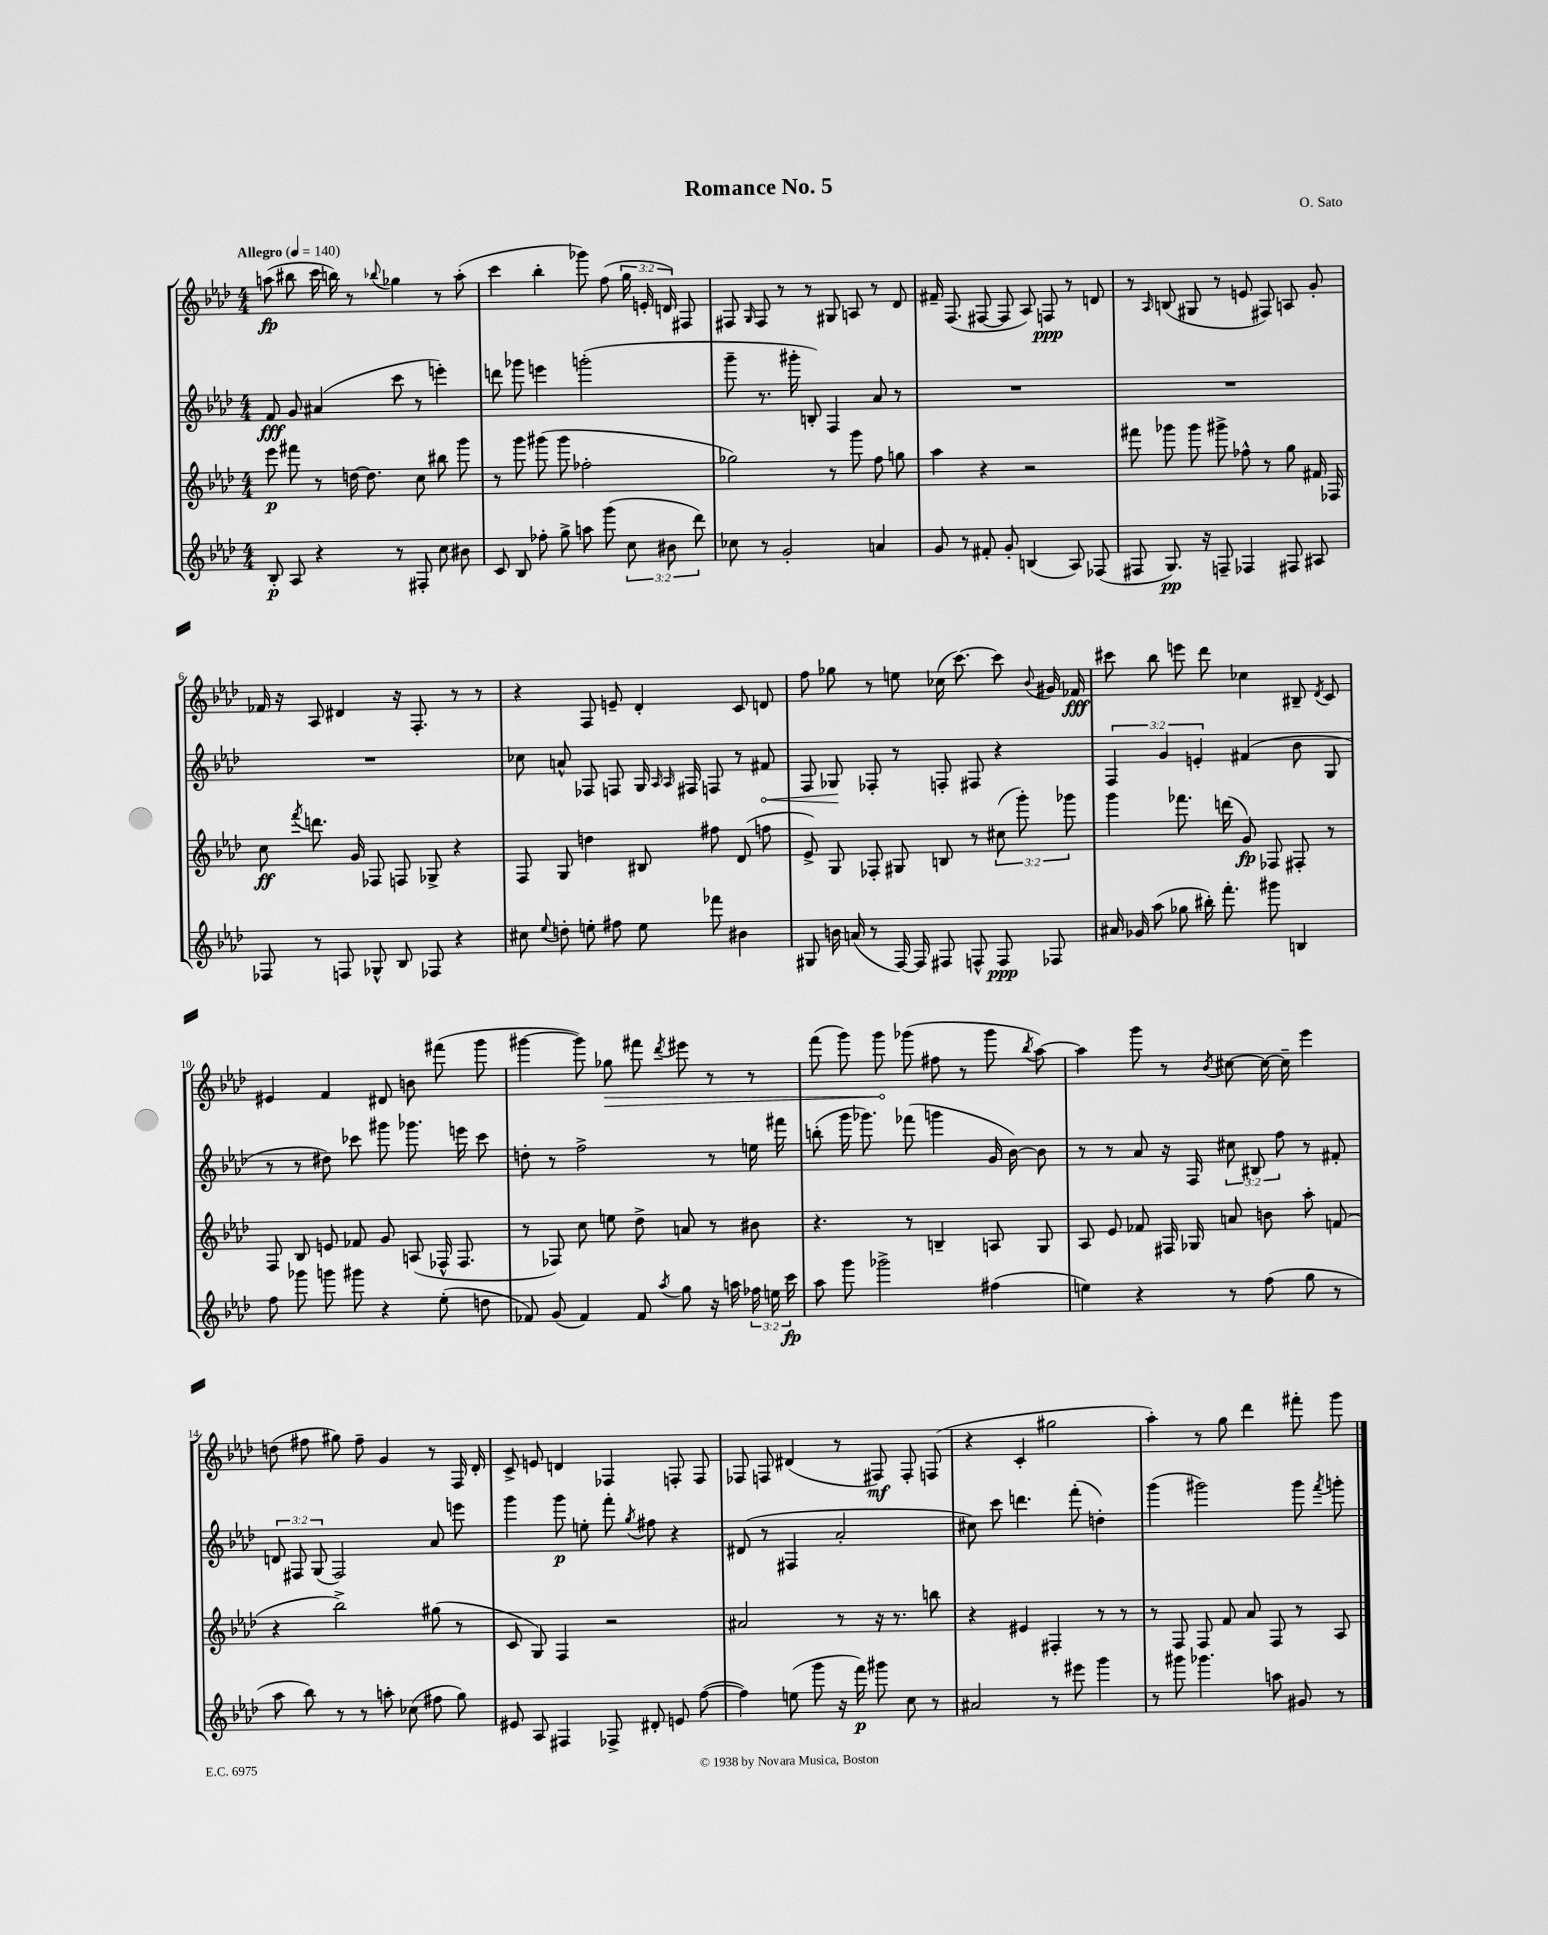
\header { title = "Romance No. 5" composer = "O. Sato" }
<<
\new StaffGroup <<
\new Staff = "s0" {
    \clef treble \key aes \major \numericTimeSignature \time 4/4 \override Staff.TupletNumber.text = #tuplet-number::calc-fraction-text \tempo "Allegro" 4 = 140
    \autoBeamOff a''8\fp( bis''8 c'''16 b''16) r8 \appoggiatura { bes''8 } ges''4 r8 a''8-.( |
    c'''4 bes''4-. ges'''8) f''8( \tuplet 3/2 { g''16 e'16-. d'16) } fis8 |
    fis8 \grace { g16 } fis8 r8 r8 gis8 a8 r8 des'8 |
    fis'16-- f8.( fis8~ fis8 aes8) f8\ppp r8 d'8 |
    r8 \grace { aes16 } b8( gis8 r8 e'8 fis8) a8 g'8-. |
    fes'16 r16 aes8 dis'4 r16 f8.-. r8 r8 |
    r4 f8 e'8-- des'4-. c'8 d'8 |
    f''8 ges''8 r8 e''8 ces''16( c'''8.~) c'''8 \appoggiatura { bes'8 } gis'16 fes'16\fff |
    cis'''8 bes''8 e'''8 des'''8 ces''4 bis8-- \acciaccatura { des'8 } c'8 |
    eis'4 f'4 dis'8 b'8 fis'''8( g'''8 |
    gis'''4~ gis'''8) \once \override Hairpin.circled-tip = ##t ges''8\> fis'''8 \acciaccatura { des'''8 } eis'''8 r8 r8 |
    f'''8( g'''8) g'''8\! ges'''8( fis''8 r8 ges'''8 \acciaccatura { bes''8 } aes''8~) |
    aes''4 g'''8 r8 \acciaccatura { bes'8 } cis''8~ cis''16~ cis''16-- ees'''4 |
    d''8( fis''8 gis''8) fis''8-- g'4 r8 f16 des'16-. |
    c'8-> e'8 d'4 fes4 f8-. f8 |
    fes8 f8 dis'4( r8 fis8\mf) fis8-. f8( |
    r4 c'4-. gis''2 |
    aes''4-.) r8 g''8 des'''4 fis'''8-. g'''8 \bar "|." |
}
\new Staff = "s1" {
    \clef treble \key aes \major \numericTimeSignature \time 4/4 \override Staff.TupletNumber.text = #tuplet-number::calc-fraction-text
    \autoBeamOff f'8\fff g'8 ais'4( c'''8 r8 e'''4-.) |
    d'''8 ges'''8 e'''4 g'''2-.( |
    g'''8-- r8. gis'''16-. b8-.) f4 aes'8 r8 |
    R1 |
    R1 |
    R1 |
    ces''8 a'8-^ fes8 f8 g16 \grace { aes16 aes16 } fis16 f8 r8 \once \override Hairpin.circled-tip = ##t fis'8\< |
    f8 ges8\! fes8-. r8 f8-. fis8 r4 |
    \tuplet 3/2 { f4 g'4 e'4-. } fis'4( bes'8 g8 |
    r8 r8 dis''8) ces'''8 gis'''8 ges'''8. e'''16 ces'''8 |
    d''8-. r8 f''2-> r8 e''16 fis'''16 |
    b''8-.( g'''16 ges'''8.) fes'''8( g'''4 g'16 bes'16~) bes'8 |
    r8 r8 aes'8 r16 f16 \tuplet 3/2 { cis''8 bis8 f''8 } r8 fis'8-. |
    \tuplet 3/2 { d'8 fis8 g8( } fis2) aes'8 e'''8 |
    g'''4 g'''8\p e''8-. f'''8-. \acciaccatura { g''8 } fis''8 r4 |
    dis'8( r8 fis4 aes'2-. |
    cis''8) c'''8 d'''4. f'''8-.( d''4-.) |
    g'''4( gis'''2) gis'''8 \acciaccatura { f'''8 } g'''8-. \bar "|." |
}
\new Staff = "s2" {
    \clef treble \key aes \major \numericTimeSignature \time 4/4 \override Staff.TupletNumber.text = #tuplet-number::calc-fraction-text
    \autoBeamOff ees'''8\p fis'''8 r8 d''16~ d''8. c''8 bis''8 g'''8 |
    r8 g'''8 gis'''8( gis'''8 fes''2-. |
    ges''2) r8 g'''8 f''8 g''8 |
    aes''4 r4 r2 |
    fis'''8 ges'''8 ges'''8 gis'''8-> fes''8-^ r8 g''8 fis'16 fes16 |
    c''8\ff \acciaccatura { f'''8 } d'''8. g'16 fes8 f8 ges8-> r4 |
    f8 g8 d''4 bis8 fis''8 des'8( f''8 |
    ees'8->) g8 fes8-. gis8 b8 r8 \tuplet 3/2 { cis''8( g'''8-.) ges'''8 } |
    g'''4 fes'''8. d'''16( g'8\fp) fes8 fis8-. r8 |
    f8 bes8 e'8 fes'8 g'8 a8( fes16-^ fes8. |
    r8 fes8) c''8 e''8 des''8-> a'8 r8 bis'8 |
    r4. r8 b4-- a8 g8 |
    aes8 ees'8 fes'8 fis16 ges16 a'8 b'8 aes''8-. f'8( |
    r4 bes''2->) gis''8( r8 |
    c'8 g8) f4 r2 |
    ais'2 r8 r16 r8. b''8 |
    r4 eis'4 fis4-. r8 r8 |
    r8 f8 f8 f'8 aes'8 f8 r8 aes8 \bar "|." |
}
\new Staff = "s3" {
    \clef treble \key aes \major \numericTimeSignature \time 4/4 \override Staff.TupletNumber.text = #tuplet-number::calc-fraction-text
    \autoBeamOff bes8-.\p aes8 r4 r8 fis8-. c''8 bis'8 |
    c'8 bes8 fes''8-. g''8-> a''8 g'''8( \tuplet 3/2 { c''8 bis'8 des'''8) } |
    ces''8 r8 g'2-. a'4 |
    g'8 r8 fis'8-. g'8-. b4( aes8) fes8( |
    fis8 g8.\pp) r16 f8-- fes4 fis8 ais8 |
    fes8 r8 f8 ges8-^ bes8 fes8 r4 |
    cis''8 \appoggiatura { ees''8 } d''8-. e''8-. fis''8 e''8 fes'''8 bis'4 |
    gis8 b'16 a'16( r8 f16~) f16 fis8 f8-^ f8\ppp fes8 |
    ais'16 ges'16 aes''8( ges''8 bis''16-.) f'''8.-. gis'''8 b4 |
    f''8 ges'''8 g'''8 gis'''8 r4 ees''8-.( d''8 |
    fes'8) g'8( fes'4) fes'8 \acciaccatura { aes''8 } g''8 r16 a''16 \tuplet 3/2 { fes''16 e''16 c'''16\fp } |
    aes''8 g'''8 ges'''2-> fis''4( |
    e''4) r4 r8 f''8( g''8 r8 |
    aes''8 bes''8) r8 r8 a''8-. ces''8( fis''8 g''8) |
    eis'8 aes8 fis4 fes8-> dis'8-. e'8 f''8~( |
    f''4) e''8( g'''8 r16 f'''16\p) gis'''8 c''8 r8 |
    ais'2 r8 eis'''8 g'''4 |
    r8 gis'''8 ges'''4. a''8 gis'8 r8 \bar "|." |
}
>>
>>
